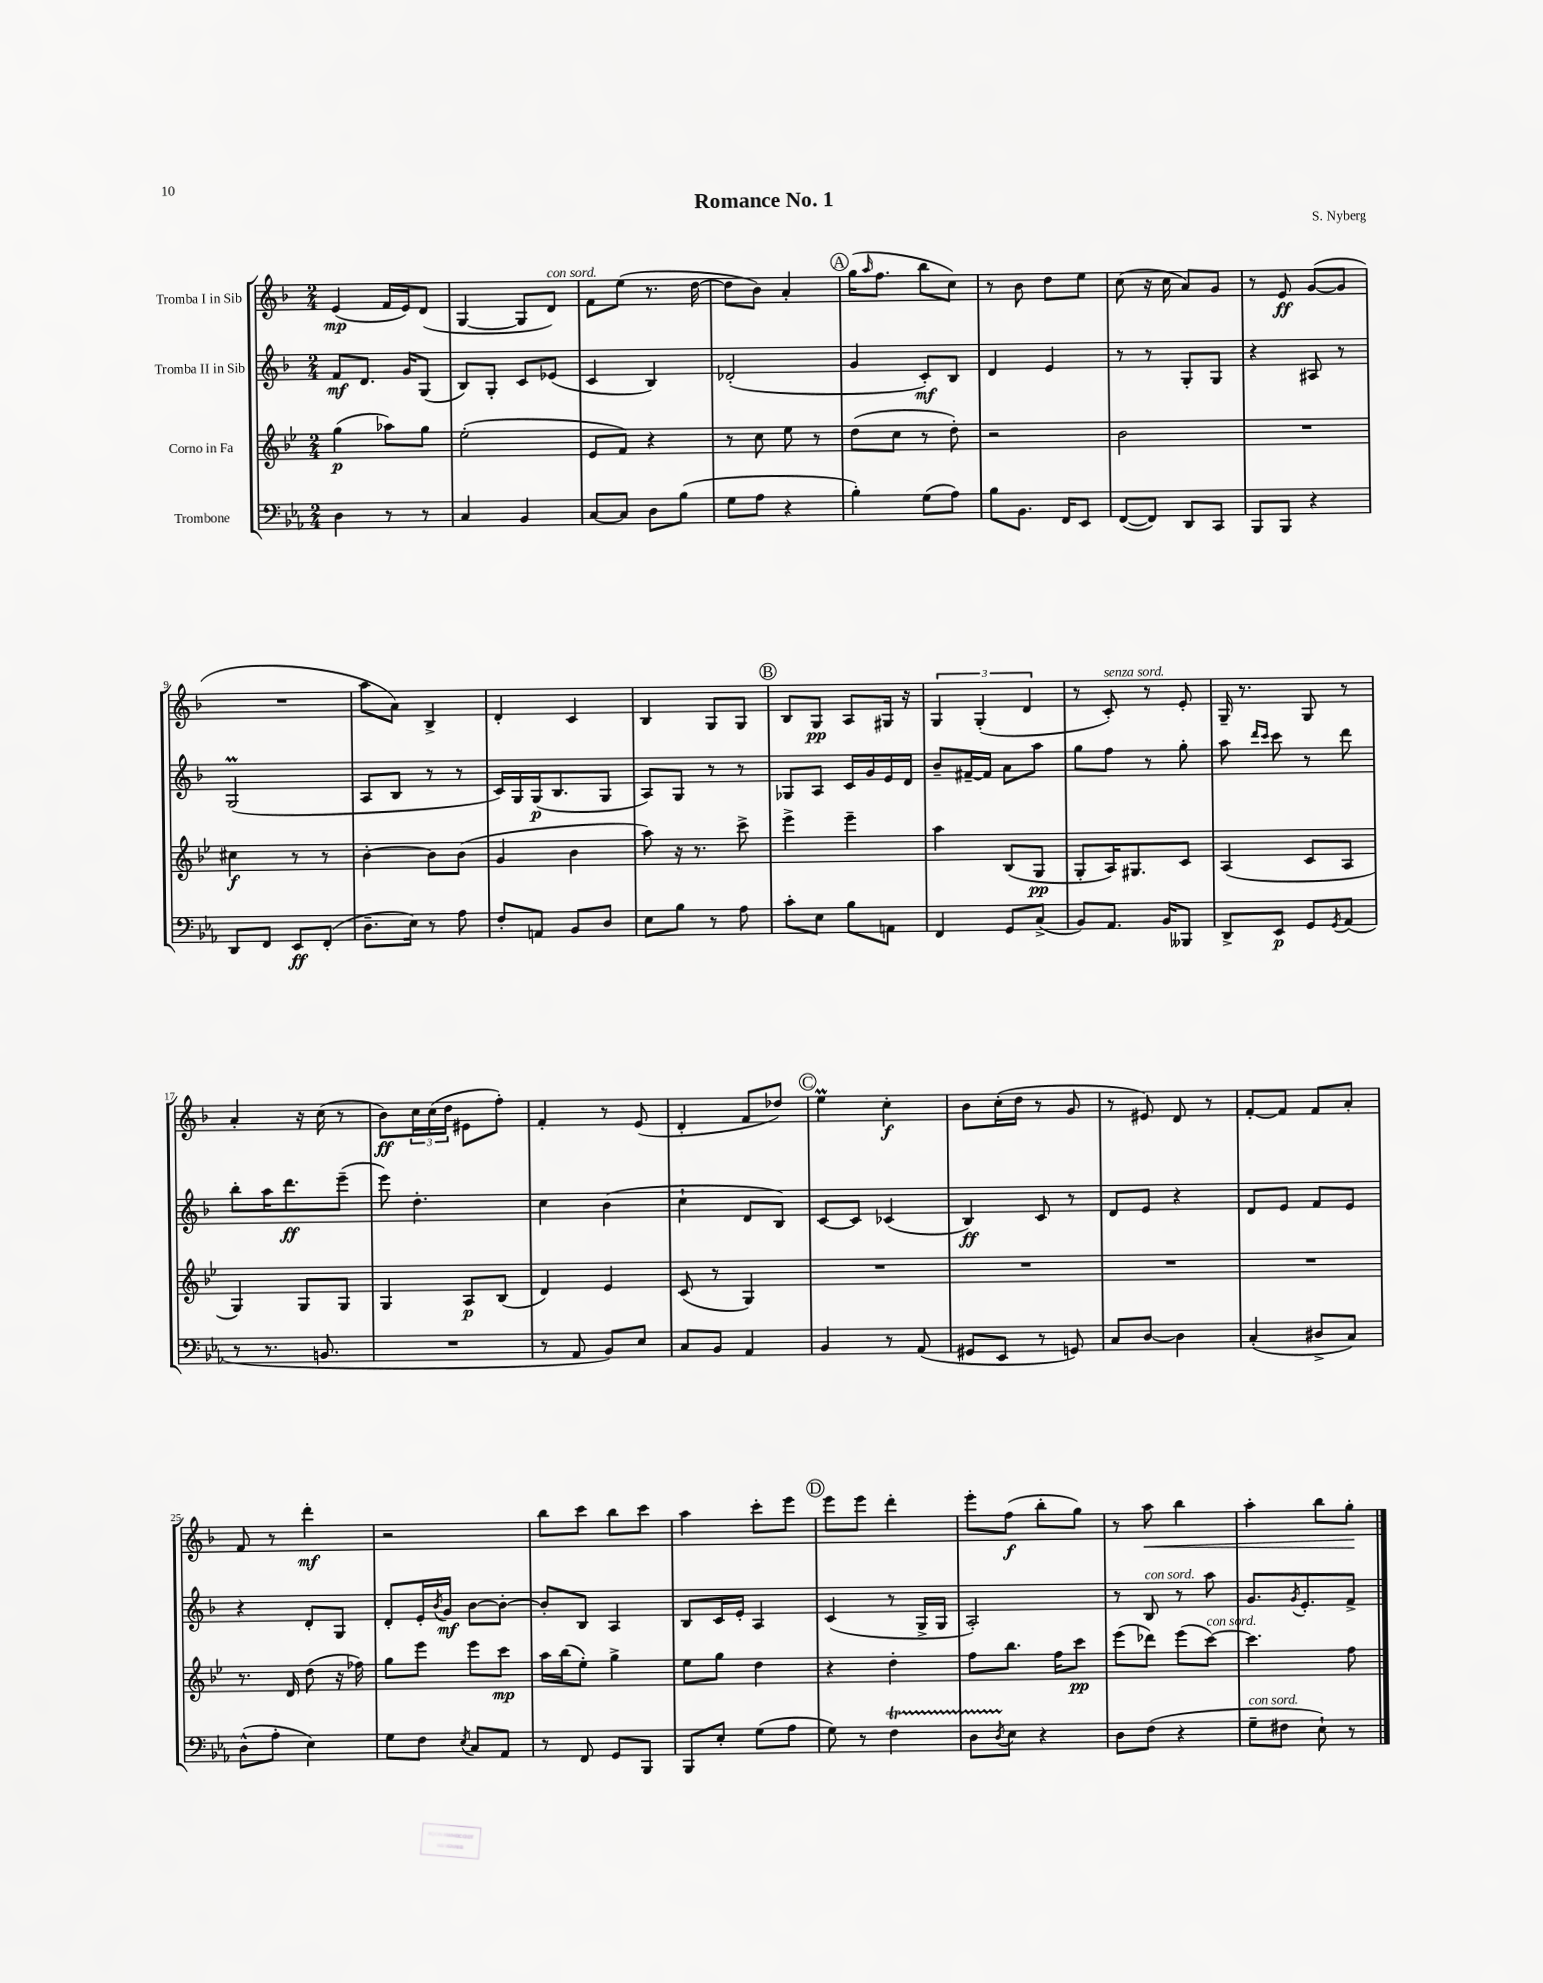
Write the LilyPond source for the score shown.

\header { title = "Romance No. 1" composer = "S. Nyberg" }
<<
\new StaffGroup <<
\new Staff = "s0" \with { instrumentName = "Tromba I in Sib" } {
    \clef treble \key f \major \numericTimeSignature \time 2/4
    e'4\mp( f'16 e'16) d'8( |
    g4~ g8 d'8^\markup { \italic "con sord." }) |
    f'8 e''8( r8. d''16~ |
    d''8 bes'8) a'4-. |
    \mark \markup { \circle "A" } g''16( \grace { a''16 } f''8. bes''8 c''8) |
    r8 bes'8 d''8 e''8 |
    c''8( r16 c''16 a'8) g'8 |
    r8 e'8\ff g'8~( g'8 |
    R2 |
    a''8 a'8) bes4-> |
    d'4-. c'4 |
    bes4 g8 g8 |
    \mark \markup { \circle "B" } bes8 g8\pp a8 gis16 r16 |
    \tuplet 3/2 { g4 g4-.( d'4 } |
    r8 c'8-.^\markup { \italic "senza sord." }) r8 e'8-. |
    g16-- r8. g8 r8 |
    a'4-. r16 c''16( r8 |
    bes'8\ff) \tuplet 3/2 { c''16 c''16( d''16 } eis'8 f''8-.) |
    f'4-. r8 e'8( |
    d'4-. f'8 des''8) |
    \mark \markup { \circle "C" } e''4\prall c''4-.\f |
    bes'8 c''16-.( d''16 r8 g'8 |
    r8 eis'8) d'8 r8 |
    f'8~-. f'8 f'8 a'8-. |
    f'8 r8 d'''4-.\mf |
    r2 |
    bes''8 c'''8 bes''8 c'''8 |
    a''4 c'''8-. e'''8 |
    \mark \markup { \circle "D" } e'''8 e'''8 d'''4-. |
    e'''8-. f''8\f( bes''8-. g''8) |
    r8 a''8\< bes''4 |
    a''4-. bes''8 g''8-.\! \bar "|." |
}
\new Staff = "s1" \with { instrumentName = "Tromba II in Sib" } {
    \clef treble \key f \major \numericTimeSignature \time 2/4
    f'8\mf d'8. g'16 g8( |
    bes8) g8-. c'8 ees'8( |
    c'4 bes4) |
    des'2-.( |
    \mark \markup { \circle "A" } g'4 c'8-.\mf) bes8 |
    d'4 e'4 |
    r8 r8 g8-. g8 |
    r4 ais8 r8 |
    g2\prall( |
    a8 bes8 r8 r8 |
    c'16) g16 g16\p( bes8. g8 |
    a8) g8 r8 r8 |
    \mark \markup { \circle "B" } ges8 a8 c'16 g'16 e'16 d'16 |
    bes'8-- fis'16~-- fis'16 a'8 a''8 |
    g''8 f''8 r8 g''8-. |
    a''8 \grace { d'''16 c'''16 } c'''8 r8 d'''8 |
    bes''8-. a''16 d'''8.\ff e'''8--( |
    e'''8) d''4.-. |
    c''4 bes'4( |
    c''4-! d'8 bes8) |
    \mark \markup { \circle "C" } c'8~ c'8 ces'4( |
    bes4\ff) c'8 r8 |
    d'8 e'8 r4 |
    d'8 e'8 f'8 e'8 |
    r4 d'8-. g8 |
    d'8-. e'16-. \acciaccatura { bes'8 } g'16\mf bes'8~ bes'8~-. |
    bes'8-. bes8 a4 |
    bes8 c'16 e'16-. a4 |
    \mark \markup { \circle "D" } c'4( r8 g16-> g16 |
    a2-.) |
    r8 bes8^\markup { \italic "con sord." } r8 a''8 |
    g'8. \acciaccatura { g'8 } e'8.-. f'8-> \bar "|." |
}
\new Staff = "s2" \with { instrumentName = "Corno in Fa" } {
    \clef treble \key bes \major \numericTimeSignature \time 2/4
    g''4\p( aes''8) g''8 |
    ees''2-.( |
    ees'8 f'8) r4 |
    r8 c''8 ees''8 r8 |
    \mark \markup { \circle "A" } d''8( c''8 r8 d''8-.) |
    r2 |
    bes'2 |
    R2 |
    cis''4\f r8 r8 |
    bes'4~-. bes'8 bes'8( |
    g'4 bes'4 |
    a''8) r16 r8. c'''8-> |
    \mark \markup { \circle "B" } ees'''4-> ees'''4-- |
    a''4 bes8( g8\pp |
    g8-. a16) gis8. c'8 |
    a4( c'8 a8 |
    g4) g8 g8 |
    g4 a8\p bes8( |
    d'4) ees'4 |
    c'8( r8 g4) |
    \mark \markup { \circle "C" } R2 |
    R2 |
    R2 |
    R2 |
    r8. d'16 d''8( r16 fes''16) |
    g''8 ees'''8 ees'''8 c'''8\mp |
    a''16 bes''16( ees''8-.) g''4-> |
    ees''8 g''8 d''4 |
    \mark \markup { \circle "D" } r4 d''4-. |
    f''8 bes''8. f''16 c'''8\pp |
    ees'''8( des'''8) ees'''8( c'''8~^\markup { \italic "con sord." }) |
    c'''4. f''8 \bar "|." |
}
\new Staff = "s3" \with { instrumentName = "Trombone" } {
    \clef bass \key ees \major \numericTimeSignature \time 2/4
    d4 r8 r8 |
    c4 bes,4 |
    c8~ c8 d8 bes8( |
    g8 aes8 r4 |
    \mark \markup { \circle "A" } bes4-.) g8( aes8) |
    bes8 bes,8. f,16 ees,8 |
    f,8~( f,8) d,8 c,8 |
    bes,,8 bes,,8 r4 |
    d,8 f,8 ees,8\ff f,8-.( |
    d8.-- ees16) r8 aes8 |
    f8-. a,8 bes,8 d8 |
    ees8 bes8 r8 aes8 |
    \mark \markup { \circle "B" } c'8-. ees8 bes8 a,8 |
    f,4 g,8 c8->( |
    bes,8) aes,8. bes,16 beses,,8 |
    d,8-> ees,8\p g,8 \acciaccatura { g,8 } aes,8( |
    r8 r8. b,8. |
    R2 |
    r8 aes,8 bes,8) ees8 |
    c8 bes,8 aes,4 |
    \mark \markup { \circle "C" } bes,4 r8 aes,8( |
    gis,8 ees,8 r8 g,8) |
    c8 d8~ d4 |
    c4-.( dis8-> c8) |
    d8-^( aes8-. ees4) |
    g8 f8 \acciaccatura { ees8 } c8 aes,8 |
    r8 f,8 g,8 bes,,8 |
    bes,,8 ees8-. g8( aes8 |
    \mark \markup { \circle "D" } g8) r8 f4\startTrillSpan |
    d8 \acciaccatura { d8 } ees8\stopTrillSpan r4 |
    d8 f8( r4 |
    g8--^\markup { \italic "con sord." } fis8 ees8-!) r8 \bar "|." |
}
>>
>>
